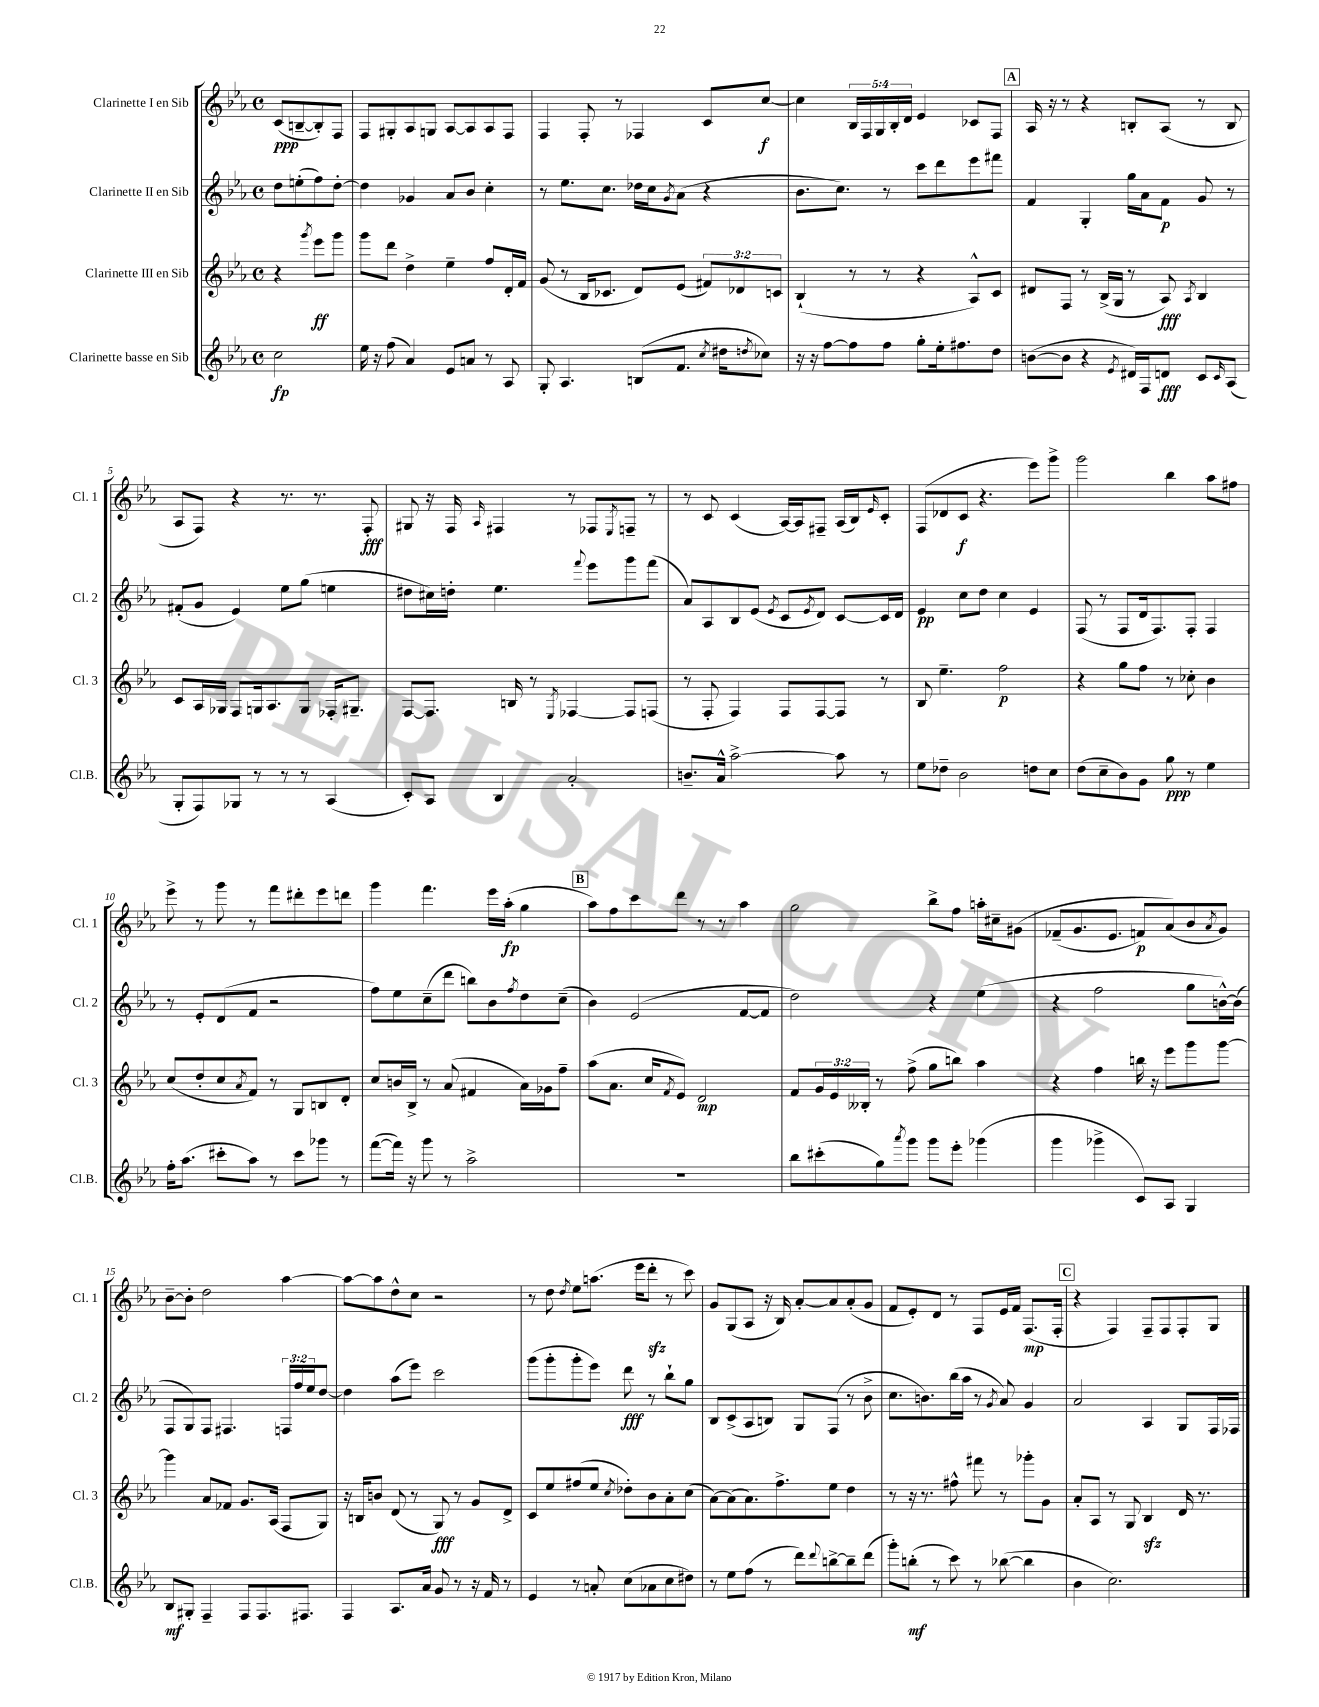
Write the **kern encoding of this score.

**kern	**dynam	**kern	**dynam	**kern	**dynam	**kern	**dynam
*part4	*part4	*part3	*part3	*part2	*part2	*part1	*part1
*staff4	*staff4	*staff3	*staff3	*staff2	*staff2	*staff1	*staff1
*I"Clarinette basse en Sib	*	*I"Clarinette III en Sib	*	*I"Clarinette II en Sib	*	*I"Clarinette I en Sib	*
*I'Cl.B.	*	*I'Cl. 3	*	*I'Cl. 2	*	*I'Cl. 1	*
*clefG2	*	*clefG2	*	*clefG2	*	*clefG2	*
*k[b-e-a-]	*	*k[b-e-a-]	*	*k[b-e-a-]	*	*k[b-e-a-]	*
*M4/4	*	*M4/4	*	*M4/4	*	*M4/4	*
*met(c)	*	*met(c)	*	*met(c)	*	*met(c)	*
=	=	=	=	=	=	=	=
2cc\	fp	4r	.	8dd\L	.	(8c/L	ppp
.	.	.	.	(8een'\	.	[8Bn~/	.
.	.	8qggg/	.	.	.	.	.
.	.	8eee-\L	ff	8ff\)	.	8B'/])	.
.	.	8ggg\J	.	[8dd'\J	.	8F/J	.
=1	=1	=1	=1	=1	=1	=1	=1
16ee-\	.	8ggg\L	.	4dd\]	.	8F/L	.
16r	.	.	.	.	.	.	.
(8ff\	.	8ddd\J	.	.	.	8G#X'/	.
4a-/)	.	4dd^\	.	4g-X/	.	8A-/	.
.	.	.	.	.	.	8Gn/J	.
8e-/L	.	4ee-~\	.	8a-/L	.	[8A-/L	.
8an/J	.	.	.	8b-/J	.	8A-/]	.
8r	.	8ff/L	.	4cc'\	.	8A-/	.
8A-/	.	16d'/L	.	.	.	8F/J	.
.	.	16f/JJ	.	.	.	.	.
=2	=2	=2	=2	=2	=2	=2	=2
8G'/	.	(8g/	.	8r	.	4F/	.
4.A-/	.	8r	.	8.ee-\L	.	.	.
.	.	16B-/KL	.	.	.	8F'/	.
.	.	8.c-X/J	.	8.cc\J	.	.	.
.	.	.	.	.	.	8r	.
(8Bn/L	.	8d/L)	.	16dd-X\LL	.	4F-X/	.
.	.	.	.	16cc\J	.	.	.
.	.	.	.	8qg/	.	.	.
8.f/J	.	(8e-/J	.	(8a-\J	.	.	.
.	.	12f#X/L)	.	4r	.	8c/L	.
8qcc/	.	.	.	.	.	.	.
16dd#X\KL	.	.	.	.	.	.	.
.	.	12d-X/	.	.	.	.	.
8qddn/	.	.	.	.	.	.	.
8cc-X\J)	.	.	.	.	.	[8cc/J	f
.	.	12cn/J	.	.	.	.	.
=3	=3	=3	=3	=3	=3	=3	=3
16r	.	(4B-`/	.	8.b-\L	.	4cc\]	.
16r	.	.	.	.	.	.	.
[8ff\L	.	.	.	.	.	.	.
.	.	.	.	8.cc\J)	.	.	.
8ff\]	.	8r	.	.	.	20B-/LL	.
.	.	.	.	.	.	20F/	.
.	.	.	.	.	.	20G/	.
8ff\J	.	8r	.	8r	.	.	.
.	.	.	.	.	.	20B-'/	.
.	.	.	.	.	.	20d/JJ	.
8gg'\L	.	4r	.	8ccc\L	.	4e-/	.
16ee-'\k	.	.	.	8ddd\	.	.	.
8.ff#X\	.	.	.	.	.	.	.
.	.	8A-^^/L)	.	8eee-\	.	8c-X/L	.
8dd\J	.	8c/J	.	8fff#X\J	.	8F/J	.
!!LO:REH:place=s1:t=A
=4	=4	=4	=4	=4	=4	=4	=4
([8bn\L	.	8d#X/L	.	4f/	.	16A-/	.
.	.	.	.	.	.	16r	.
8b\J]	.	8F/J	.	.	.	8r	.
4r	.	8r	.	4G'/	.	4r	.
.	.	(16B-^/LL	.	.	.	.	.
.	.	16G/JJ	.	.	.	.	.
8qe-/	.	.	.	.	.	.	.
16d#X/LL)	.	8r	.	16gg\LL	.	8Bn'/L	.
16F/J	.	.	.	16a-\J	.	.	.
8dn/J	fff	8A-/)	fff	8f\J	p	(8A-/J	.
.	.	8qA-/	.	.	.	.	.
8c/L	.	4B-/	.	8g/	.	8r	.
16qqc/	.	.	.	.	.	.	.
(8A-/J	.	.	.	8r	.	8B/	.
!!LO:LB:g=z
=5	=5	=5	=5	=5	=5	=5	=5
8G'/L	.	8c/L	.	(8f#X'/L	.	8A-/L	.
8F/)	.	16A-/L	.	8g/J	.	8F/J)	.
.	.	16G-X/JJ	.	.	.	.	.
8G-X/J	.	8F/L	.	4e-/)	.	4r	.
8r	.	16Gn/k	.	.	.	.	.
.	.	8.A-/	.	.	.	.	.
8r	.	.	.	8ee-\L	.	8.r	.
8r	.	8G/J	.	(8gg\J	.	.	.
.	.	.	.	.	.	8.r	.
(4A-/	.	16F-X'/KL	.	4een\	.	.	.
.	.	8.G#X~/J	.	.	.	.	.
.	.	.	.	.	.	8F'/	fff
=6	=6	=6	=6	=6	=6	=6	=6
8c'/L)	.	[8F/L	.	8dd#X\L	.	8G#X/	.
8A-/J	.	8.F/J]	.	16cc#X\L)	.	16r	.
.	.	.	.	16ddn'\JJ	.	16F/	.
.	.	.	.	.	.	16qqA-/	.
4B-/	.	.	.	4.ee-\	.	4F#X/	.
.	.	16Bn/	.	.	.	.	.
.	.	8r	.	.	.	.	.
.	.	8qE-/	.	.	.	.	.
2a-'/	.	[4F-X/	.	.	.	8r	.
.	.	.	.	8qqfff/	.	.	.
.	.	.	.	8eee-\L	.	8F-X/L	.
.	.	.	.	.	.	8qE-/	.
.	.	8F-/L]	.	8ggg\	.	8Fn~/J	.
.	.	(8Fn/J	.	(8fff\J	.	8r	.
=7	=7	=7	=7	=7	=7	=7	=7
8.bn~/L	.	8r	.	8a-/L)	.	8r	.
.	.	8F'/	.	8A-/	.	8c/	.
16a-^^/Jk	.	.	.	.	.	.	.
[2aa-^\	.	4F/)	.	8B-/	.	(4c/	.
.	.	.	.	(8e-/J	.	.	.
.	.	.	.	8qe-/	.	.	.
.	.	8F/L	.	8c/L	.	[16A-/LL)	.
.	.	.	.	.	.	16A-/J]	.
.	.	.	.	8qe-/	.	.	.
.	.	[8F/	.	8d/J)	.	8F#X~/J	.
8aa-\]	.	8F/J]	.	[8c/L	.	(16A-/LL	.
.	.	.	.	.	.	16B-/J)	.
.	.	.	.	.	.	16qqe-/	.
8r	.	8r	.	16c/L]	.	8c'/J	.
.	.	.	.	16d/JJ	.	.	.
=8	=8	=8	=8	=8	=8	=8	=8
8ee-\L	.	8B-/	.	4e-/	pp	(8F/L	.
8dd-X~\J	.	4.ee-~\	.	.	.	8d-X/	.
2b-\	.	.	.	8cc\L	.	8c/J	f
.	.	.	.	8dd\J	.	4.r	.
.	.	2ff\	p	4cc\	.	.	.
8ddn\L	.	.	.	4e-/	.	8eee-\L)	.
8cc\J	.	.	.	.	.	8ggg^\J	.
=9	=9	=9	=9	=9	=9	=9	=9
(8dd\L	.	4r	.	(8F/	.	2ggg\	.
8cc~\	.	.	.	8r	.	.	.
8b-\)	.	8gg\L	.	8F/L	.	.	.
8g\J	.	8ff\J	.	16d/k	.	.	.
.	.	.	.	8.F/)	.	.	.
8gg\	ppp	8r	.	.	.	4bb-\	.
8r	.	8cc-X'\	.	8F'/J	.	.	.
4ee-\	.	4b-\	.	4F/	.	8aa-\L	.
.	.	.	.	.	.	8ff#X\J	.
!!LO:LB:g=z
=10	=10	=10	=10	=10	=10	=10	=10
16ff'\KL	.	(8cc/L	.	8r	.	8eee-^\	.
(8.aa-\J	.	.	.	.	.	.	.
.	.	8dd'/	.	8e-'/L	.	8r	.
8ccc#X'\L	.	8cc/	.	(8d/	.	8ggg\	.
.	.	8qa-/	.	.	.	.	.
8aa-\J)	.	8f/J)	.	8f/J	.	8r	.
8r	.	8r	.	2r	.	8fff\L	.
8ccc#\L	.	8G/L	.	.	.	8ddd#X'\	.
8ggg-X\J	.	8Bn/	.	.	.	8eee-\	.
8r	.	8d'/J	.	.	.	8dddn\J	.
=11	=11	=11	=11	=11	=11	=11	=11
([8fff\L	.	8cc/L	.	8ff\L)	.	4ggg\	.
16fff\Jk])	.	16bn/L	.	8ee-\	.	.	.
16r	.	16B-^/JJ	.	.	.	.	.
8ggg\	.	8r	.	(8cc~\	.	4.fff\	.
8r	.	(8a-/	.	8ddd\J	.	.	.
2aa-^\	.	4f#X/	.	8bbn\L)	.	.	.
.	.	.	.	8b-\	.	16eee-\LL	.
.	.	.	.	.	.	(16aa-'\JJ	fp
.	.	.	.	8qff/	.	.	.
.	.	16a-\LL)	.	8dd\	.	4gg\	.
.	.	16g-X\J	.	.	.	.	.
.	.	8ff~\J	.	(8cc~\J	.	.	.
!!LO:REH:place=s1:t=B
=12	=12	=12	=12	=12	=12	=12	=12
1r	.	(8aa-\L	.	4b-\)	.	8aa-\L)	.
.	.	8.a-\J	.	.	.	8ff\	.
.	.	.	.	(2e-/	.	8ccc\	.
.	.	16cc/KL	.	.	.	.	.
.	.	8qf/	.	.	.	.	.
.	.	8e-/J)	.	.	.	8ddd\J	.
.	.	2d/	mp	.	.	8r	.
.	.	.	.	.	.	8r	.
.	.	.	.	[8f/L	.	4aa-\	.
.	.	.	.	8f/J]	.	.	.
=13	=13	=13	=13	=13	=13	=13	=13
8bb-\L	.	8f/L	.	2dd\)	.	2gg\	.
(8ccc#X'\	.	24g/L	.	.	.	.	.
.	.	24e-/	.	.	.	.	.
.	.	24B--X'/JJ	.	.	.	.	.
8gg\)	.	8r	.	.	.	.	.
8qaaa-/	.	.	.	.	.	.	.
8ggg\J	.	(8ff^\	.	.	.	.	.
8ggg\L	.	8gg\L	.	4r	.	8bb-^\L	.
8eee-'\J	.	8bbn\J)	.	.	.	8ff\J	.
(4ggg-X\	.	4aa-\	.	(4ee-\	.	16aan'\LL	.
.	.	.	.	.	.	16cc#X~\J	.
.	.	.	.	.	.	(8g#X\J	.
=14	=14	=14	=14	=14	=14	=14	=14
4ggg\	.	4r	.	4r	.	(8f-X~/L	.
.	.	.	.	.	.	8.g/	.
4ggg-X^\	.	4ff\	.	2ff\	.	.	.
.	.	.	.	.	.	8.e-/J	.
8c/L)	.	16bbn\	.	.	.	8fn/L)	p
.	.	16r	.	.	.	.	.
8A-/J	.	8eee-\L	.	.	.	(8a-/)	.
4G/	.	8ggg\	.	8gg\L	.	8b-/	.
.	.	.	.	.	.	8qa-/	.
.	.	[8ggg\J	.	[16bn^^\L)	.	8g/J)	.
.	.	.	.	(16b\JJ]	.	.	.
!!LO:LB:g=z
=15	=15	=15	=15	=15	=15	=15	=15
8B-/L	mf	4ggg\]	.	8F/L	.	[8b-~\L	.
8G#X'/J	.	.	.	8G/)	.	8b-'\J]	.
4F~/	.	8a-/L	.	8F/J	.	2dd\	.
.	.	8f-X/J	.	4.F#X/	.	.	.
8F/L	.	8.g/L	.	.	.	.	.
8.F/	.	.	.	.	.	.	.
.	.	(16A-/Jk	.	.	.	.	.
.	.	8F/L	.	24Fn/LL	.	[4aa-\	.
.	.	.	.	24ff/	.	.	.
8.F#X/J	.	.	.	.	.	.	.
.	.	.	.	24ee-/J	.	.	.
.	.	8G/J)	.	[8dd/J	.	.	.
=16	=16	=16	=16	=16	=16	=16	=16
4F/	.	16r	.	4dd\]	.	8aa-\L_	.
.	.	16Bn/KL	.	.	.	.	.
.	.	8bn/J	.	.	.	8aa-\]	.
8.A-/L	.	(8d/	.	(8aa-\L	.	8dd^^\	.
.	.	8r	.	8eee-\J)	.	8cc\J	.
16a-/Jk	.	.	.	.	.	.	.
8g/	.	8G/)	fff	2ccc\	.	2r	.
8r	.	8r	.	.	.	.	.
16r	.	8g/L	.	.	.	.	.
16f/	.	.	.	.	.	.	.
8r	.	8d^/J	.	.	.	.	.
=17	=17	=17	=17	=17	=17	=17	=17
4e-/	.	8c/L	.	(8ggg\L	.	8r	.
.	.	8ee-/	.	8ggg'\	.	8dd\	.
.	.	.	.	.	.	8qdd/	.
8r	.	(8ff#X/	.	8ggg'\	.	8ee-\L	.
8an'/	.	8ee-/J	.	8eee-\J)	.	(8.aan\J	.
.	.	8qcc/	.	.	.	.	.
(8cc\L	.	8dd-X'\L)	.	8ddd\	fff	.	.
.	.	.	.	.	.	16eee-\KL	.
8a-X\	.	8b-\	.	8r	.	8dddzz'\J	.
8cc\	.	8a-'\	.	8bb-`\L	.	8r	.
8dd#X\J)	.	(8cc\J	.	8gg\J	.	8ccc\)	.
=18	=18	=18	=18	=18	=18	=18	=18
8r	.	[8a-\L)	.	8B-/L	.	8g/L	.
8ee-\L	.	(8a-\]	.	(8c^/	.	(8G/	.
(8ff\J	.	8.a-\)	.	8A-/	.	8A-/J	.
8r	.	.	.	8Bn/J)	.	16r	.
.	.	8.ff^\	.	.	.	16B-/)	.
8ddd\L)	.	.	.	8G/L	.	[8a-'/L	.
8qqddd/	.	.	.	.	.	.	.
[8bbn^\	.	8ee-\J	.	(8F/J	.	8a-/]	.
8bb~\]	.	4dd\	.	8r	.	(8a-'/	.
(8ddd\J	.	.	.	8b-^\	.	8g/J	.
=19	=19	=19	=19	=19	=19	=19	=19
8ggg'\L)	.	8r	.	8.cc\L	.	8f/L	.
(8bbn'\J	mf	16r	.	.	.	8e-'/)	.
.	.	8.r	.	8.bn\)	.	.	.
8r	.	.	.	.	.	8d/J	.
8ccc\)	.	8ff#X^^\	.	(16bb-\L	.	8r	.
.	.	.	.	16aa-\JJ	.	.	.
8r	.	8fff#X\	.	8r	.	8F/L	.
.	.	.	.	8qg/	.	.	.
([8bb-X\	.	8r	.	8a-/)	.	16e-/L	.
.	.	.	.	.	.	16f/JJ	.
4bb-\]	.	8ggg-X'\L	.	4g/	.	(8.F/L	mp
.	.	8g\J	.	.	.	.	.
.	.	.	.	.	.	16F'/Jk	.
!!LO:REH:place=s1:t=C
=20	=20	=20	=20	=20	=20	=20	=20
4b-\	.	8a-'/L	.	2a-/	.	4r	.
.	.	8A-/J	.	.	.	.	.
2.cc\)	.	8r	.	.	.	4F/)	.
.	.	8G/	.	.	.	.	.
.	.	4B-zz/	.	4A-/	.	8F~/L	.
.	.	.	.	.	.	8F/	.
.	.	16d/	.	8G/L	.	8F'/	.
.	.	8.r	.	.	.	.	.
.	.	.	.	16F/L	.	8G/J	.
.	.	.	.	16F-X/JJ	.	.	.
==	==	==	==	==	==	==	==
*-	*-	*-	*-	*-	*-	*-	*-
